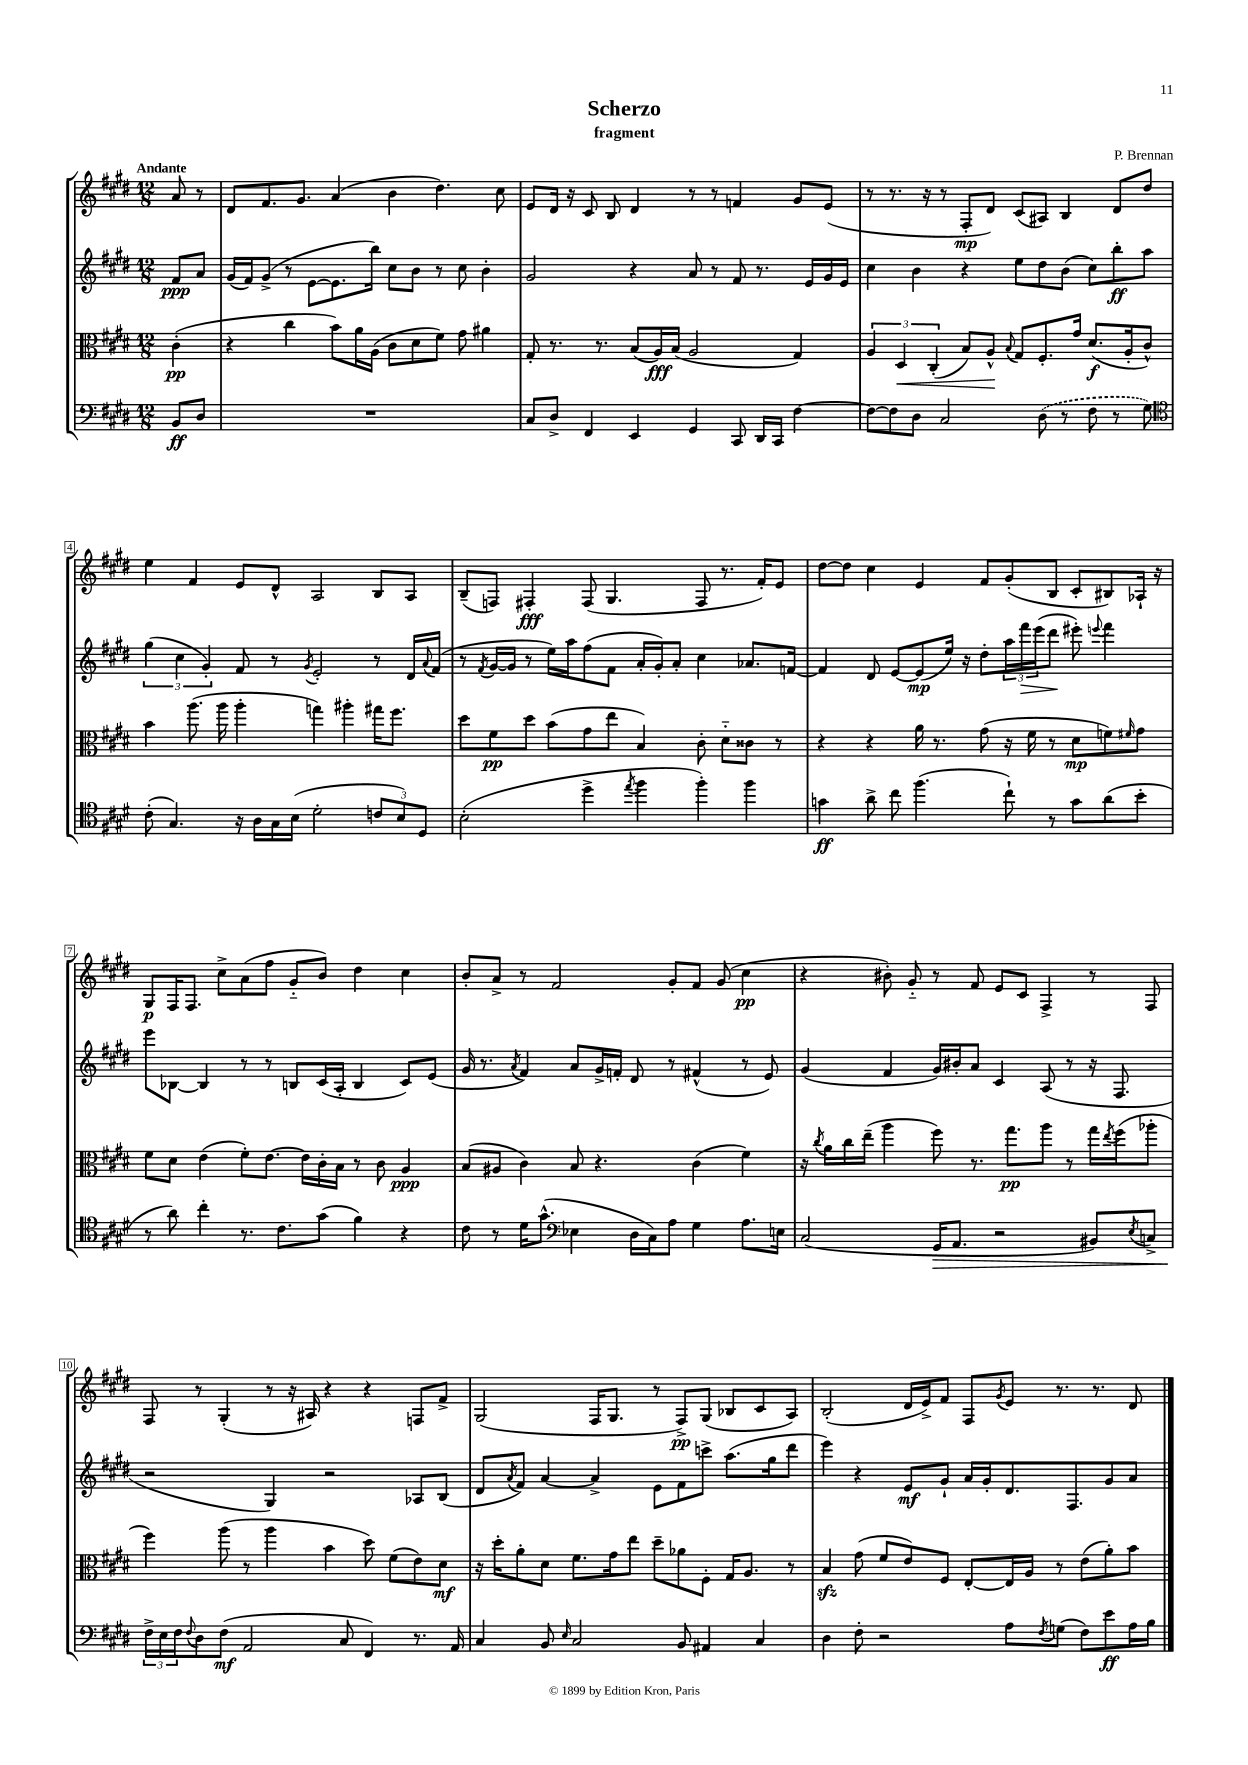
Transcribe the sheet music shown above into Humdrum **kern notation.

**kern	**kern	**kern	**kern
*staff4	*staff3	*staff2	*staff1
*clefF4	*clefC3	*clefG2	*clefG2
*k[f#c#g#d#]	*k[f#c#g#d#]	*k[f#c#g#d#]	*k[f#c#g#d#]
*M12/8	*M12/8	*M12/8	*M12/8
8BB	(4c#'	8f#	8a
8D#	.	8a	8r
=	=	=	=
1.r	4r	(16g#	8d#
.	.	16f#)	.
.	.	(8g#^	8.f#
.	4cc#	8r	.
.	.	.	8.g#
.	.	[8e	.
.	8b)	8.e]	(4a
.	16a	.	.
.	(16A	16bb)	.
.	8c#	8cc#	4b
.	8d#	8b	.
.	8f#)	8r	4.dd#)
.	8g#	8cc#	.
.	4a#	4b'	.
.	.	.	8cc#
=	=	=	=
8C#	8G#'	2g#	8e
8D#^	8.r	.	16d#
.	.	.	16r
4FF#	.	.	8c#
.	8.r	.	.
.	.	.	8B
4EE	(8B	4r	4d#
.	16A)	.	.
.	(16B	.	.
4GG#	2A	8a	8r
.	.	8r	8r
8CC#	.	8f#	4f
16DD#	.	8.r	.
16CC#	.	.	.
[4F#	4G#)	.	8g#
.	.	16e	.
.	.	16g#	(8e
.	.	16e	.
=	=	=	=
8F#_	6A	4cc#	8r
8F#]	.	.	8.r
.	6D#	.	.
8D#	.	4b	.
.	.	.	16r
.	(6C#'	.	.
2C#	.	.	8r
.	8B)	4r	8F#'
.	8A^^	.	8d#)
.	8qqB	.	.
.	8G#	8ee	(8c#
(8D#	8.F#'	8dd#	8A#)
8r	.	(8b	4B
.	16g#	.	.
8F#	(8.d#	8cc#)	.
8r	.	8bb'	8d#
.	16A'	.	.
8G#)	8c#^^)	8aa	8dd#
=	=	=	=
*clefC4	*	*	*
(8c#'	4b	(6gg#	4ee
4.G#)	.	.	.
.	.	6cc#	.
.	(8.aa	.	4f#
.	.	6g#')	.
.	16aa	.	.
16r	4aa'	8f#	8e
16A	.	.	.
16G#	.	8r	8d#^^
(16B	.	.	.
.	.	8qg#	.
2d#'	4gg)	2e'	2A
.	4aa#'	.	.
12c	16gg#	8r	8B
.	8.ff#	.	.
12B)	.	.	.
.	.	16d#	8A
12D#	.	.	.
.	.	8qqa	.
.	.	(16f#	.
=	=	=	=
(2B'	8dd#	8r	(8B~
.	.	8qf#	.
.	8f#	[16g#	8F)
.	.	16g#]	.
.	8dd#	8r	4F#'
.	(8b	16ee)	.
.	.	16aa	.
4dd#^	8g#	(8ff#	(8F#
.	8ee	8f#	4.G#
8qee	.	.	.
4ff#	4B)	16a'	.
.	.	16g#')	.
.	.	8a'	.
4ff#')	8c#'	4cc#	8F#
.	8d#'~	.	8.r
4ff#	8c##	8.a-	.
.	.	.	16f#')
.	8r	.	8e
.	.	[16f	.
=	=	=	=
4g	4r	4f]	[8dd#
.	.	.	8dd#]
8a^	4r	8d#	4cc#
8cc#	.	[8e	.
(4.ff#	16a	(8e]	4e
.	8.r	.	.
.	.	16ee)	.
.	.	16r	.
.	(8g#	8dd#'	8f#
8cc#`)	16r	24aa	(8g#'
.	.	24fff#	.
.	16f#	.	.
.	.	(24eee	.
8r	8r	8ddd#	8B
8g	8d#	8eee#')	8c#'
.	.	8qqeee	.
(8a	8f)	4fff#	8B#)
.	16qqf#	.	.
8b'	8g#	.	16A-`
.	.	.	16r
=	=	=	=
8r	8f#	8eee	8G#
8a)	8d#	[8B-	16F#
.	.	.	8.F#
4cc#'	(4e	4B-]	.
.	.	.	8cc#^
8.r	8f#')	8r	(8a
.	[8.e	8r	8ff#
8.c#	.	.	.
.	.	8B	8g#'~
.	16e]	.	.
(8g#	16c#'	(16c#	8b)
.	16B	16A'	.
4f#)	8r	4B	4dd#
.	8c#	.	.
4r	4A	8c#)	4cc#
.	.	(8e	.
=	=	=	=
8c#	(8B	16g#	8b'
.	.	8.r	.
8r	8A#	.	8a^
.	.	8qa	.
16d#	4c#)	4f#)	8r
(8.g#^^	.	.	.
.	.	.	2f#
*clefF4	*	*	*
4E-	8B	8a	.
.	4.r	16g#^	.
.	.	16f'	.
16D#	.	8d#	.
16C#)	.	.	.
8A	.	8r	8g#'
4G#	(4c#	(4f#^^	8f#
.	.	.	(8g#
8.A	4f#)	8r	4cc#
.	.	8e)	.
16E	.	.	.
=	=	=	=
(2C#	16r	(4g#	4r
.	8qcc#	.	.
.	16a	.	.
.	16cc#	.	.
.	(16ee~	.	.
.	4aa	4f#	8b#')
.	.	.	8g#'~
16GG#	8ff#)	16g#)	8r
8.AA	.	16b#'	.
.	8.r	8a	8f#
2r	.	4c#	8e
.	8.gg#	.	.
.	.	.	8c#
.	8aa	(8A	4F#^
.	8r	8r	.
8BB#)	16gg#	16r	8r
.	8qee	.	.
.	(16ff#	8.F#	.
8qE	.	.	.
8C^	8aa-'	.	8F#
=	=	=	=
24F#^	4ff#)	2r	8F#
24E	.	.	.
24F#	.	.	.
8qqF#	.	.	.
8D#	.	.	8r
(8F#	(8aa	.	(4G#'
2AA	8r	.	.
.	4aa	4G#)	8r
.	.	.	16r
.	.	.	16A#)
.	4b	2r	4r
8C#	.	.	.
4FF#)	8dd#)	.	4r
.	(8f#	.	.
8.r	8e)	8A-	8F
.	8d#	(8B	8f#^
16AA	.	.	.
=	=	=	=
4C#	16r	8d#	(2G#
.	16dd#'	.	.
.	.	8qa	.
.	8a'	8f#)	.
8BB	8d#	[4a	.
16qqE	.	.	.
2C#	8.f#	.	.
.	.	4a^]	16F#
.	16g#	.	8.G#
.	8ee	.	.
.	8dd#~	8e	8r
8BB	8a-	8f#	8F#^)
4AA#	8F#'	8ccc^	(8G#
.	16G#	(8.aa	8B-
.	8.A	.	.
4C#	.	.	8c#
.	.	16gg#	.
.	8r	8ddd#	8A)
=	=	=	=
4D#	4B	4eee)	(2B'
8F#'	(8g#	4r	.
2r	8f#	.	.
.	8e)	8e	16d#
.	.	.	16e^)
.	8F#	8g#`	8f#
.	[8E'	16a	8F#
.	.	16g#'	.
.	.	.	8qg#
8A	16E]	8.d#	8e
.	16A	.	.
8qF#	.	.	.
(8G	8r	.	8.r
.	.	8.F#	.
8F#)	(8e	.	.
.	.	.	8.r
8e	8a')	8g#	.
16A	8b	8a	8d#
16B	.	.	.
==	==	==	==
*-	*-	*-	*-
